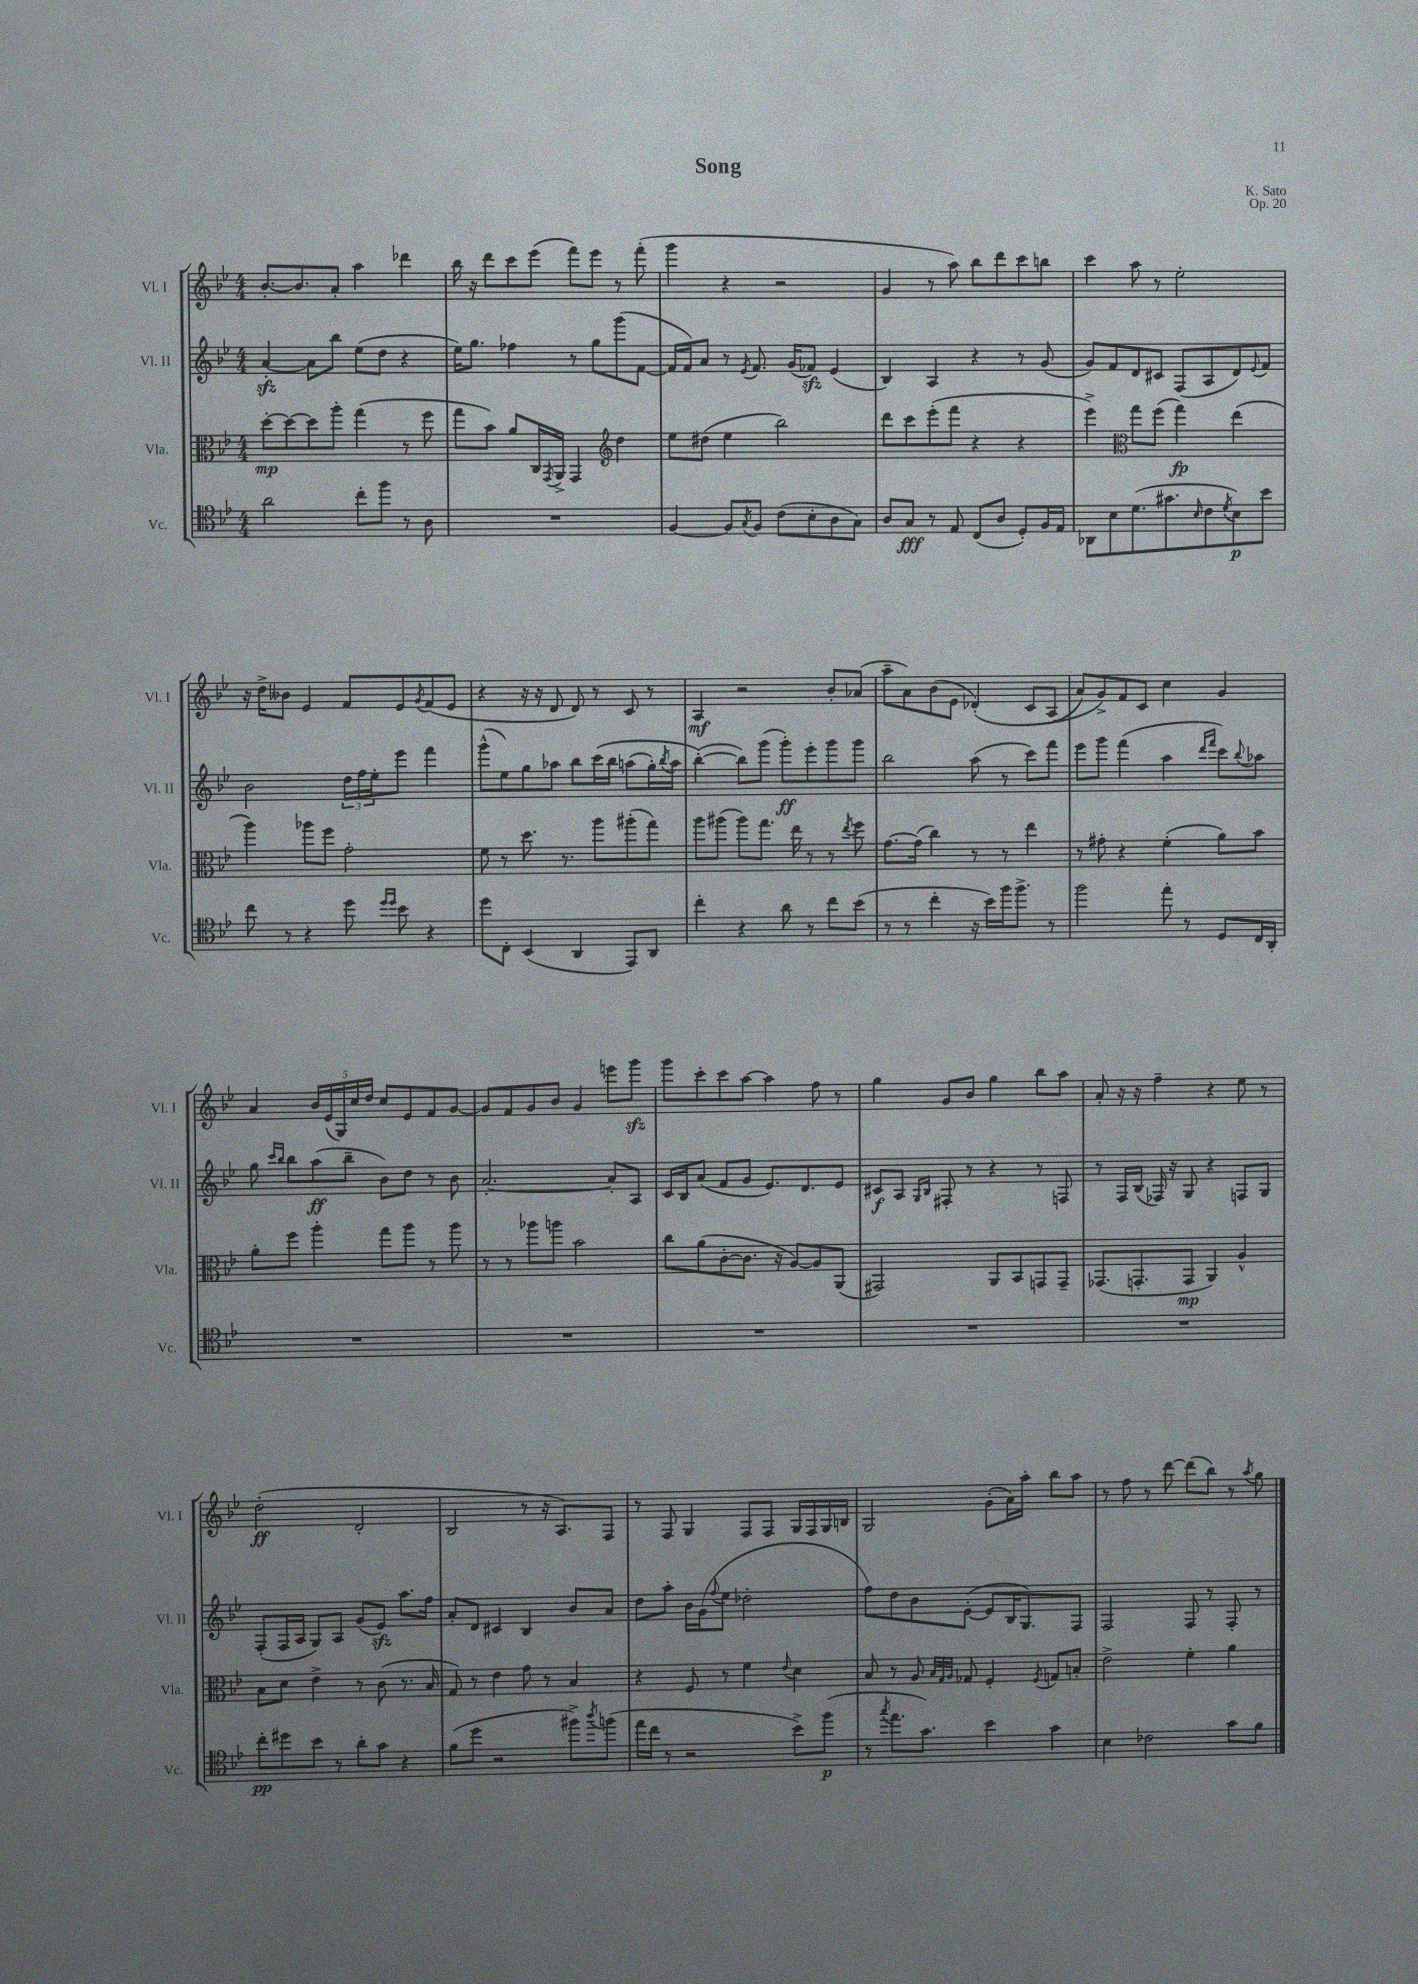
\header { title = "Song" composer = "K. Sato" opus = "Op. 20" }
<<
\new StaffGroup <<
\new Staff = "s0" \with { instrumentName = "Vl. I" shortInstrumentName = "Vl. I" } {
    \clef treble \key bes \major \numericTimeSignature \time 4/4
    bes'8.~-. bes'8. a'8-. a''4 des'''4 |
    bes''16 r16 d'''8 c'''8 ees'''8( f'''8) ees'''8 r8 f'''8-.( |
    g'''4 r4 r2 |
    g'4 r8 a''8) bes''8 d'''8 c'''8 b''8 |
    c'''4 a''8 r8 ees''2-. |
    r16 d''16-> beses'8 ees'4 f'8 ees'8 \acciaccatura { g'8 } f'8( ees'8 |
    r4 r16 r16 d'8 d'8) r8 c'8 r8 |
    a4\mf r2 bes'8-. aes'8( |
    a''8-- a'8) bes'8( ees'8 des'4-.)\( c'8 a8( |
    a'8) g'8->\) f'8 c'8 c''4 g'4 |
    a'4 \tuplet 5/4 { bes'16 ees'16( g16) c''16 d''16 } c''8 ees'8 f'8 g'8~ |
    g'8 f'8 g'8 bes'8 g'4 e'''8 g'''8\sfz |
    g'''8 c'''8-. c'''8 a''8~ a''4 f''8 r8 |
    g''4 g'8 bes'8 g''4 bes''8 a''8 |
    a'8-. r16 r16 f''4-- r4 ees''8 r8 |
    d''2-.\ff( d'2-. |
    bes2 r8 r16 a8.) f8 |
    r8 f8 g4 f8 f8 g16 f16 g16 b16 |
    g2 g'8-.( a'16) a''16-. bes''8 a''8 |
    r8 f''8 r8 d'''8~ d'''8( bes''8) r8 \acciaccatura { a''8 } g''8 \bar "|." |
}
\new Staff = "s1" \with { instrumentName = "Vl. II" shortInstrumentName = "Vl. II" } {
    \clef treble \key bes \major \numericTimeSignature \time 4/4
    a'4~-.\sfz a'8 bes''8 ees''8( d''8 r4 |
    ees''16) g''8. fes''4 r8 g''8 g'''8( f'8~ |
    f'16 f'16) a'8 r8 \acciaccatura { ees'8 } f'8. g'16( fes'8\sfz) ees'4( |
    bes4) a4 r4 r8 g'8( |
    g'8) f'8 d'8 cis'8 f8( a8 d'8) \appoggiatura { ees'8 } f'8 |
    bes'2 \tuplet 3/2 { d''16 f''16 ees''16-. } ees'''8 f'''4 |
    g'''8-^( ees''8) g''8 aes''8 bes''8 c'''16\( bes''16 a''8( g''16-.) \acciaccatura { bes''8 } a''16 |
    bes''4~-.(\) bes''8) g'''8( g'''8-.\ff) ees'''8-. g'''8 g'''8 |
    bes''2 a''8( r8 c'''8) f'''8 |
    ees'''8 g'''8 f'''4( a''4 \grace { d'''16 f'''16 } c'''8) \appoggiatura { bes''8 } aes''8 |
    g''8 \grace { c'''16 bes''16 } bes''8 a''8\ff( bes''8-- bes'8) d''8 r8 bes'8 |
    a'2.~-. a'8-. a8 |
    c'16 bes16 a'8( f'8 g'8 ees'8.) d'8. ees'8 |
    cis'8\f a8 \grace { g16 bes16 } fis8-. r8 r4 r8 f8 |
    r8 f16 bes16( fes16) r16 g8 r4 f8 g8 |
    f8-.( f16 a16 g8) a8 g'8( ees'8\sfz) a''8. f''16 |
    a'8-. d'8 cis'4 bes4 bes'8 a'8 |
    d''8 a''8-. bes'16 g'16( \appoggiatura { f''8 } ees''8 des''2-. |
    f''8) d''8 bes'8 ees'8~-.( ees'8 bes16 g8.) f8 |
    f2 f8 r8 f8-. r8 \bar "|." |
}
\new Staff = "s2" \with { instrumentName = "Vla." shortInstrumentName = "Vla." } {
    \clef alto \key bes \major \numericTimeSignature \time 4/4
    d''8~-.\mp d''8~ d''8 a''8-. g''4( r8 f''8 |
    g''8 bes'8) a'8 c16 \acciaccatura { g,8 } a,16-> g,4 \clef treble d''4 |
    ees''8 dis''8( ees''4 bes''2) |
    d'''8 c'''8 ees'''8-.( f'''8 r4 r4 |
    ees'''4->) \clef alto g''8 f''8( g''4\fp) ees''4( |
    a''4) aes''8 f''8 g'2-. |
    f'8 r8 d''8. r8. a''8 ais''8-.( g''8) |
    a''8 ais''8( ais''8) g''8. ees''16 r8 r8 \acciaccatura { ees''8 } f''8 |
    g'8.~ g'16( c''4) r8 r8 ees''4 |
    r8 gis'8-. r4 f'4-.( a'8) bes'8 |
    a'8-. f''8 a''4-. g''8 a''8 r8 a''8 |
    r8 r8 aes''8 a''8 bes'2 |
    c''8 a'8( c'8~-. c'8. r16 a8~) a8 a,8( |
    gis,2) a,8 bes,8 g,8 g,8-- |
    ges,8.( g,8.-. g,8\mp a,4) a4-^ |
    bes8 d'8 ees'4-> r8 c'8( r8. bes16 |
    g8) r8 ees'4 g'8 r8 bes4 |
    r4 f8 r8 f'4 \appoggiatura { ees'8 } d'4 |
    bes8 r8 a8 \grace { bes32 g32 a32 } ges8 f4-. \acciaccatura { f8 } g8 b8-. |
    ees'2-> f'4-. a'4 \bar "|." |
}
\new Staff = "s3" \with { instrumentName = "Vc." shortInstrumentName = "Vc." } {
    \clef tenor \key bes \major \numericTimeSignature \time 4/4
    a'2 c''8-. f''8 r8 a8 |
    R1 |
    f4~ f8 \acciaccatura { g8 } f8 c'8( bes8-. a8 g8) |
    a8 g8\fff r8 ees8 c8( a8 d8-.) f16 ees16 |
    aes,8 bes8 d'8.( gis'8. \grace { bes16 } c'8 \acciaccatura { d'8 } bes8\p) bes'8 |
    c''8 r8 r4 d''8 \grace { d''16 d''16 } bes'8 r4 |
    d''8 c8-. bes,4( a,4 ees,8) a,8 |
    c''4-. r4 a'8 r8 c''8 bes'8( |
    r8 r8 c''4-. r16 bes'16) f''16 f''8.-> r8 |
    f''2 ees''8-. r8 d8 c16 a,16-. |
    R1 |
    R1 |
    R1 |
    R1 |
    R1 |
    c''8-.\pp dis''8 bes'8 r8 a'8-. g'8 r4 |
    f'8( d''8 r2 fis''8->) \acciaccatura { a''8 } f''8( |
    ees''16 c''16 r8 r2 bes'8->) f''8\p( |
    r8 \acciaccatura { g''8 } ees''8. g'8.) bes'4 g'4 |
    bes4 ces'2 g'8 f'8 \bar "|." |
}
>>
>>
\layout { \context { \Score \remove "Bar_number_engraver" } }
